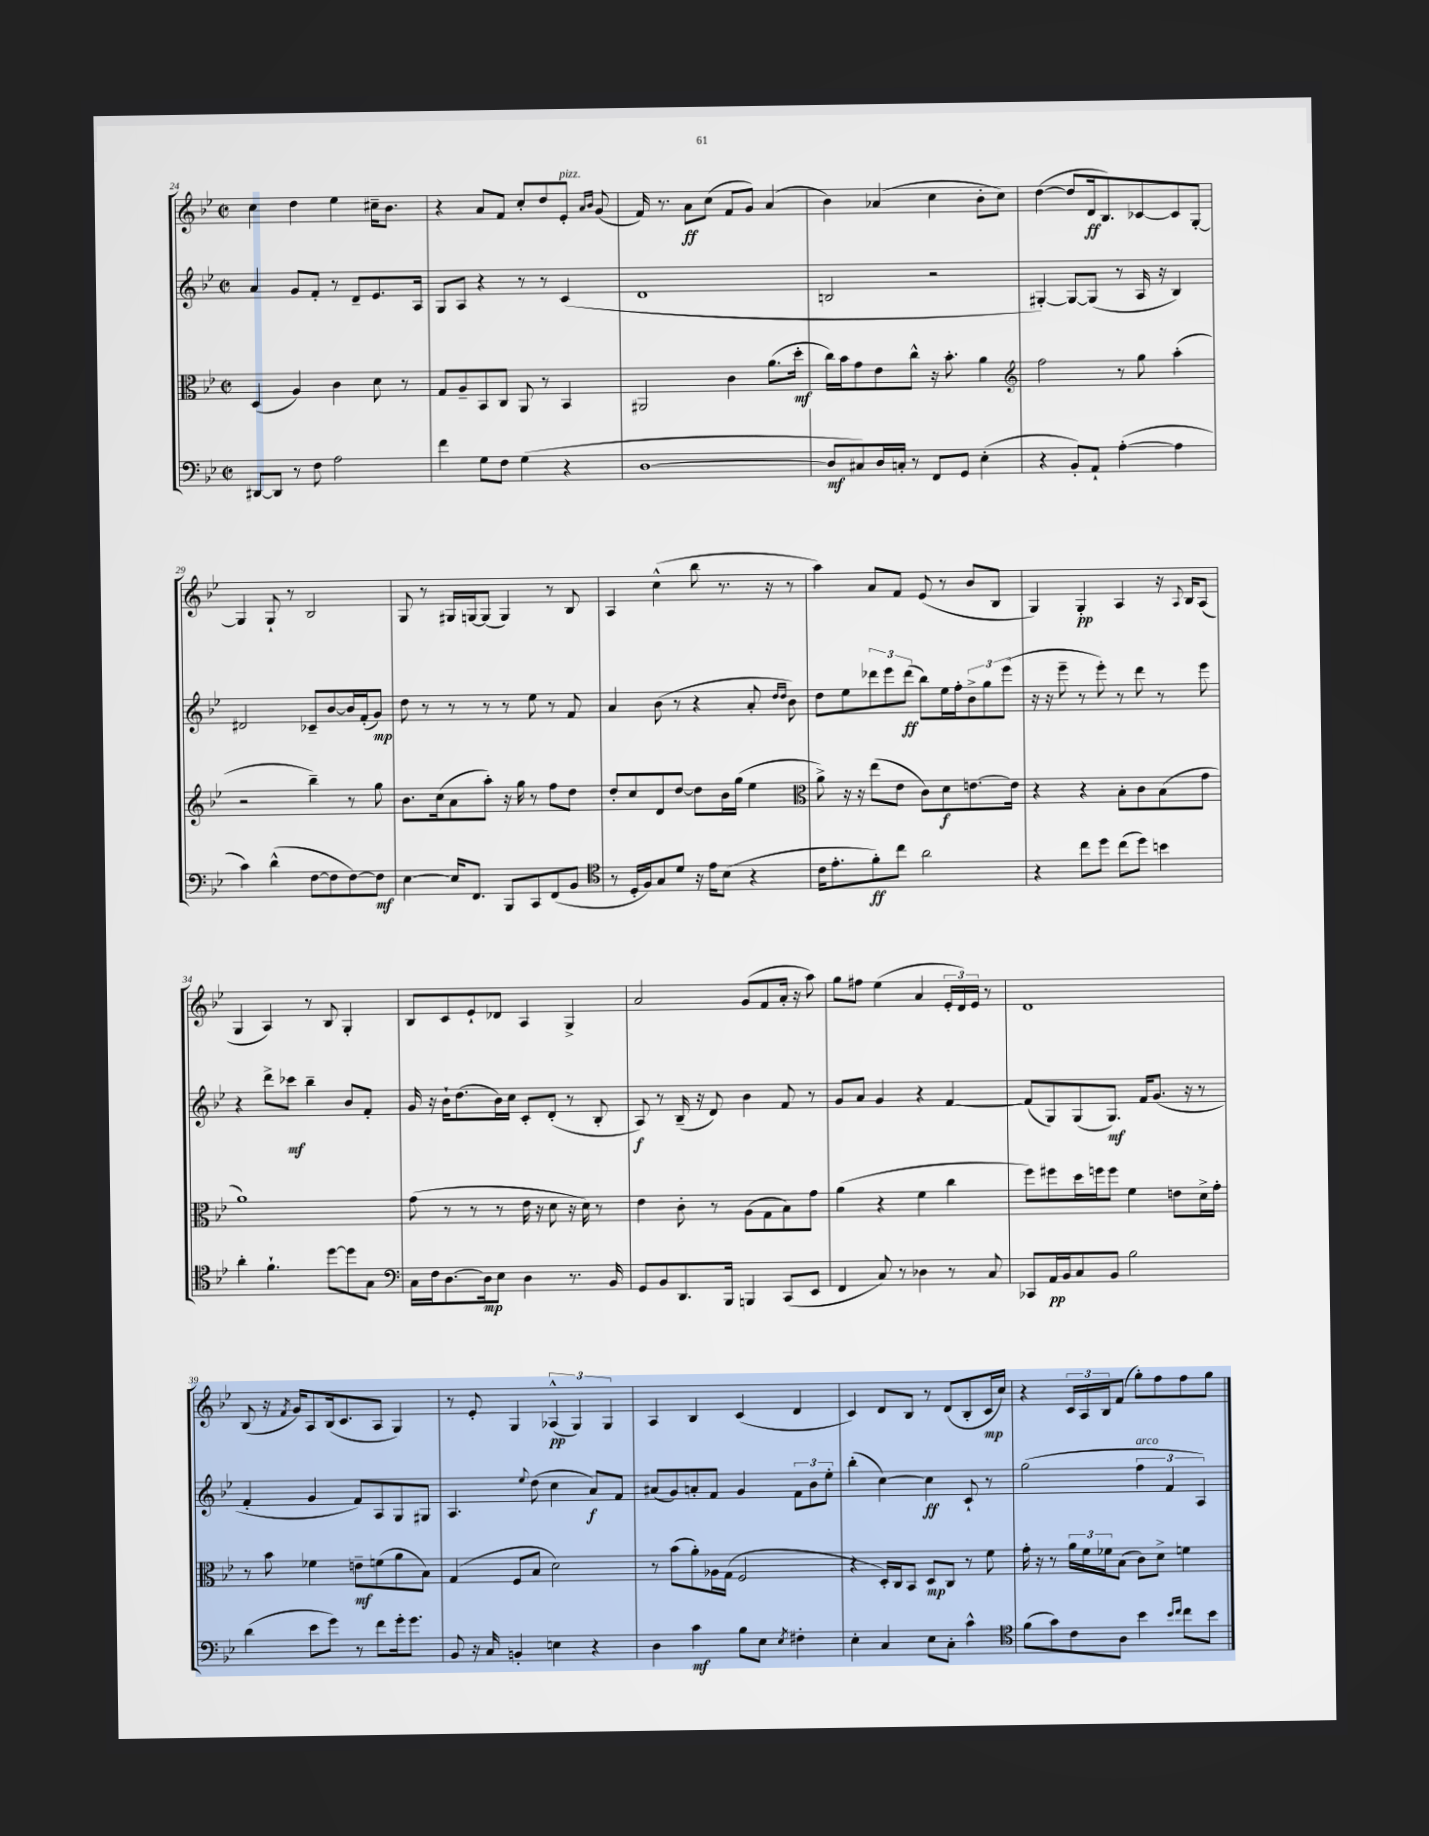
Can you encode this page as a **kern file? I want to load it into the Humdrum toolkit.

**kern	**kern	**kern	**kern
*staff4	*staff3	*staff2	*staff1
*clefF4	*clefC3	*clefG2	*clefG2
*k[b-e-]	*k[b-e-]	*k[b-e-]	*k[b-e-]
*M2/2	*M2/2	*M2/2	*M2/2
*met(c|)	*met(c|)	*met(c|)	*met(c|)
[8DD#	(4D	4a	4cc
8DD#]	.	.	.
8r	4A)	8g	4dd
8F	.	8f'	.
2A	4c	8r	4ee-
.	.	8d~	.
.	8d	8.e-	16cc#~
.	.	.	8.b-
.	8r	.	.
.	.	16A	.
=	=	=	=
4f	8G	8G	4r
.	8A~	8A	.
8G	8BB-	4r	8a
8F	8C	.	8f
(4G	8AA	8r	8cc'
.	8r	8r	8dd
4r	4BB-	(4c	8e-'
.	.	.	16qqa
.	.	.	16qqb-
.	.	.	(8g
=	=	=	=
[1D	2AA#	1d	16f)
.	.	.	8.r
.	.	.	8a
.	.	.	(8cc
.	4c	.	8f
.	.	.	8g)
.	(8.a	.	(4a
.	16dd'	.	.
=	=	=	=
8D]	16cc)	2B	4b-)
.	16b-	.	.
8C#)	8g	.	.
16D	8e-	.	(4a-
16C'	.	.	.
8r	8cc^^	.	.
8FF	16r	2r	4cc
.	8.b-'	.	.
8GG	.	.	.
(4E-'	4a	.	8b-'
.	.	.	8cc)
=	=	=	=
*	*clefG2	*	*
4r	2ff	[4G#')	([4dd
8BB-')	.	8G#_	8dd]
8AA`	.	(8G#]	16d
.	.	.	8.B-)
([4A'	8r	8r	.
.	8gg	16A	[8c-
.	.	16r	.
4A]	(4aa'	4B-)	8c-]
.	.	.	[8G'
=	=	=	=
4c)	2r	2d#	4G]
(4d^^	.	.	8G`
.	.	.	8r
[8F	4bb-~)	8c-~	2B-
8F]	.	[8b-	.
[8F)	8r	16b-]	.
.	.	(16f'	.
8F]	8gg	8g)	.
=	=	=	=
[4E-	8.b-	8dd	8G
.	.	8r	8r
.	(16cc	.	.
16E-]	8a	8r	16G#
8.FF	.	.	[16G
.	8aa')	8r	(8G]
8BBB-	16r	8r	4G)
.	16gg	.	.
8CC	8r	8ee-	.
(8FF	8ff	8r	8r
8BB-	8dd	8f	8B-
=	=	=	=
*clefC4	*	*	*
8r	8dd'	4a	4A
16D'	8cc	.	.
16F)	.	.	.
8G	8d	(8b-	(4cc^^
8d	[8dd	8r	.
16r	8dd]	4r	8bb-
16e-	.	.	.
(8B-	16b-	.	8.r
.	(16gg	.	.
4r	4ee-	8a'	.
.	.	.	16r
.	.	16qqdd	.
.	.	16qqdd	.
.	.	8b-)	8r
=	=	=	=
*	*clefC3	*	*
16c	8a^)	8dd	4aa)
8.e-'	.	.	.
.	16r	8ee-	.
.	16r	.	.
8f')	(8ee-	12ddd-	8a
.	.	12eee-	.
8cc	8e-	.	8f
.	.	(12ddd-	.
2a	8c)	8bb-)	(8e-
.	8d	16ee-	8r
.	.	16ff'	.
.	[8.e	12b-^	8b-
.	.	12gg	.
.	.	.	8B-
.	.	(12eee-	.
.	16e]	.	.
=	=	=	=
4r	4r	16r	4G)
.	.	16r	.
.	.	8eee-~	.
8cc	4r	8r	4G'
8dd	.	8eee-')	.
(8cc	8B-'	8r	4A
8dd)	8c	8ddd	.
4b	(8B-	8r	16r
.	.	.	8qqA
.	.	.	16B-
.	8g	8eee-	(8A
=	=	=	=
4a'	1a)	4r	4G
4.f`	.	8ddd^	4A)
.	.	8ccc-	.
.	.	4bb-~	8r
[8dd	.	.	8B-
8dd]	.	8b-	4G'
8G	.	8f'	.
=	=	=	=
*clefF4	*	*	*
16C	(8g	16g	8B-
16F	.	16r	.
[8.D	8r	16b-`	8c
.	.	(8.dd	.
.	8r	.	8e-`
16D]	.	.	.
8E-	8r	16b-)	8d-
.	.	16cc	.
4D	16e-	8c'	4A
.	16r	.	.
.	8d	(8d'	.
8.r	16r	8r	4G^
.	16d)	.	.
.	8r	8B-'	.
16BB-	.	.	.
=	=	=	=
8GG	4e-	8A)	2a
8BB-	.	8r	.
8.DD	8c'	(16B-~	.
.	.	16r	.
.	8r	8d)	.
16BBB-	.	.	.
4BBB	(8A	4b-	(8g
.	8G	.	8f
(8CC	8B-)	8f	16a'
.	.	.	16r
8EE-	8g	8r	8aa)
=	=	=	=
4FF	(4a	8g	8gg
.	.	8a	8ff#
8C)	4r	4g	(4ee-
8r	.	.	.
4D-	4f	4r	4a
8r	4cc	[4f	24e-'
.	.	.	24d)
.	.	.	24e-
8C	.	.	8r
=	=	=	=
8CC-	8ff)	(8f]	1d
16AA	8ff#	8G)	.
16BB-	.	.	.
8C	16dd	(8G	.
.	16ff	.	.
8BB-	8ff	8.G)	.
2B-	4f	.	.
.	.	16f	.
.	.	(8.g	.
.	8e	.	.
.	.	16r	.
.	16d^	8r	.
.	16g'	.	.
=	=	=	=
(4d	8r	4f'	(8B-
.	8b-	.	16r
.	.	.	8qf
.	.	.	16g)
8e-	4f-	4g	8A
8g)	.	.	(16B-
.	.	.	8.c
8r	8e~	8f)	.
8f	(8f	8A	8A
16g'	8a	8G	4G)
8.g	.	.	.
.	8B-)	8G#	.
=	=	=	=
8BB-	(4G	4.A	8r
16r	.	.	8e-'
16C	.	.	.
4BB'	8F	.	4G
.	.	8qqee-	.
.	8B-	(8dd	.
4E	2d)	4cc	(6A-^^
.	.	.	6G)
4r	.	8a)	.
.	.	.	6G
.	.	8f	.
=	=	=	=
4D	8r	(8a#	4A
.	(8b-	8g)	.
4c	8a')	8a'	4B-
.	16A-	8f	.
.	(16G	.	.
8B-	2F	4g	(4c
8E-	.	.	.
8qE-	.	.	.
4F#'	.	12f	4d
.	.	12b-	.
.	.	12ee-'	.
=	=	=	=
4E-'	4r	(4bb-'	4c)
4C	16D')	[4cc)	8d
.	16C	.	.
.	8BB-	.	8B-
8E-	8D	4cc]	8r
8C'	8C	.	(8d
4c^^	8r	8c`	8B-'
.	8f	8r	16c
.	.	.	16cc)
=	=	=	=
*clefC4	*	*	*
(8f	16g'	(2gg	4r
.	16r	.	.
8g)	8r	.	.
8c	24a	.	24c
.	24f	.	24A
.	24f-	.	24B-
8A	(8B-	.	(8f
4b-	8c)	6ff	8gg')
.	8d^	.	8ff
.	.	6f	.
16qqb-	.	.	.
16qqcc	.	.	.
8cc	4f	.	8ff
.	.	6A)	.
8b-	.	.	8gg
==	==	==	==
*-	*-	*-	*-
